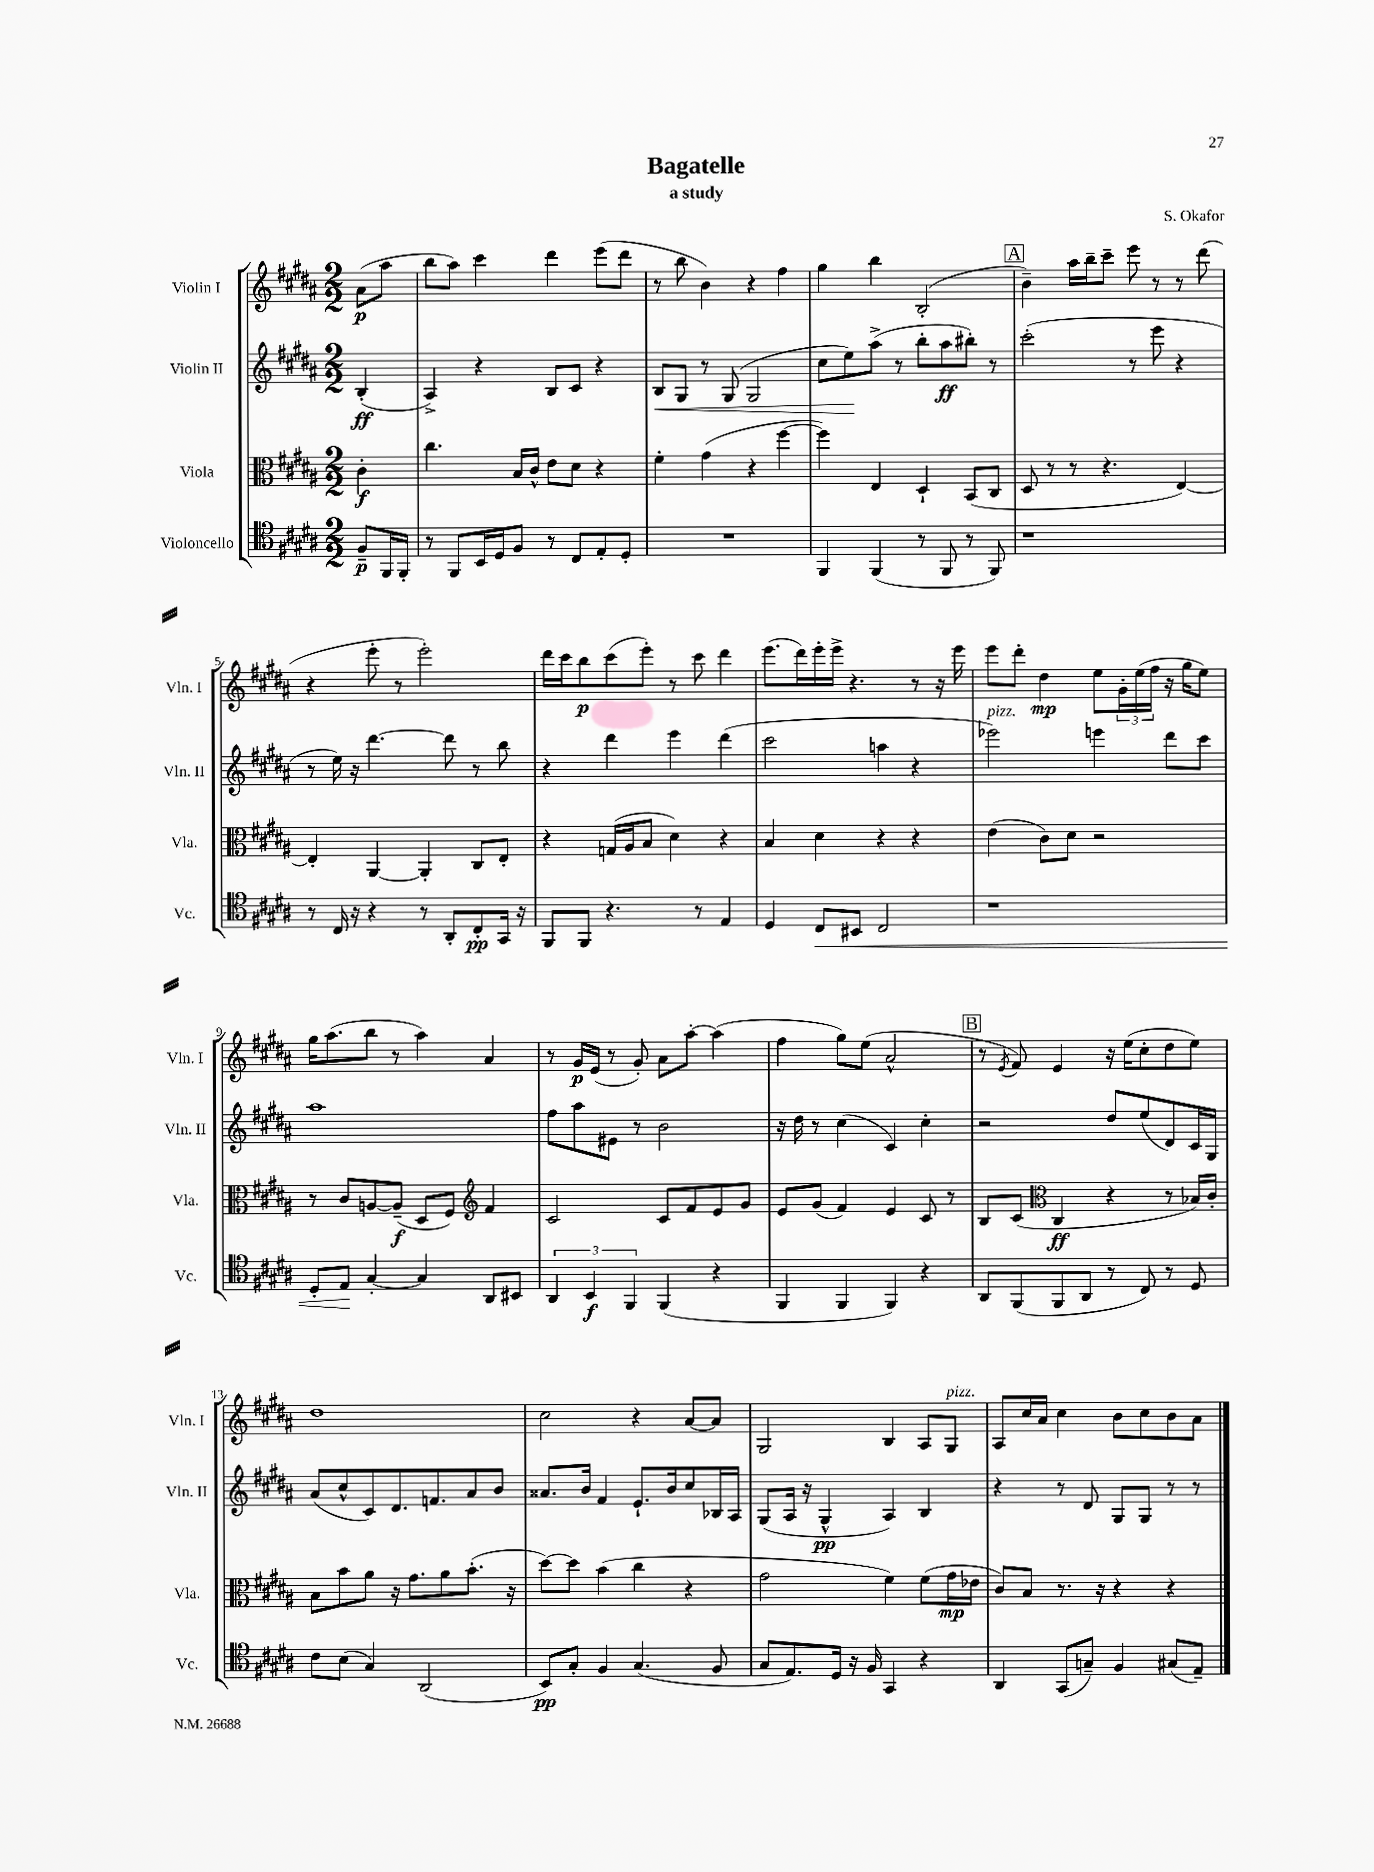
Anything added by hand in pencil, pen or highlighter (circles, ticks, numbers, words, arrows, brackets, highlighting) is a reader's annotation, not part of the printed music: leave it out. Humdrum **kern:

**kern	**kern	**kern	**kern
*staff4	*staff3	*staff2	*staff1
*clefC4	*clefC3	*clefG2	*clefG2
*k[f#c#g#d#a#]	*k[f#c#g#d#a#]	*k[f#c#g#d#a#]	*k[f#c#g#d#a#]
*M2/2	*M2/2	*M2/2	*M2/2
8F#~	4c#'	(4B'	(8a#
16FF#	.	.	8aa#
16FF#'	.	.	.
=	=	=	=
8r	4.cc#	4A#^)	8bb
8FF#	.	.	8aa#)
16BB	.	4r	4ccc#
16D#	.	.	.
8F#	16B	.	.
.	16c#^^	.	.
8r	8e	8B	4ddd#
8C#	8d#	8c#	.
8E'	4r	4r	(8eee
8D#'	.	.	8ddd#
=	=	=	=
1r	4f#'	8B	8r
.	.	8G#	8bb
.	(4g#	8r	4b)
.	.	(8G#	.
.	4r	2G#	4r
.	[4ff#	.	4ff#
=	=	=	=
4FF#	4ff#])	8cc#	4gg#
.	.	8ee)	.
(4FF#	4E	(8aa#^	4bb
.	.	8r	.
8r	4D#`	8bb'	(2B'
8FF#	.	8aa#	.
8r	(8BB	8bb#')	.
8FF#)	8C#	8r	.
=	=	=	=
1r	8D#	(2ccc#'	4b~)
.	8r	.	.
.	8r	.	16aa#
.	.	.	16bb~
.	4.r	.	8ccc#~
.	.	8r	8eee
.	.	8eee	8r
.	[4E)	4r	8r
.	.	.	(8ddd#
=	=	=	=
8r	4E']	8r	4r
16C#	.	16ee)	.
16r	.	16r	.
4r	[4AA#	[4.ddd#	8eee'
.	.	.	8r
8r	4AA#']	.	2eee')
8AA#'	.	8ddd#]	.
8C#'	8C#	8r	.
16GG#	8E'	8bb	.
16r	.	.	.
=	=	=	=
8FF#	4r	4r	16ddd#
.	.	.	16ccc#
8FF#	.	.	8bb
4.r	(16G	4ddd#	(8ccc#
.	16A#	.	.
.	8B	.	8eee')
.	4d#)	4eee	8r
8r	.	.	8ccc#
4E	4r	(4ddd#	4ddd#
=	=	=	=
4D#	4B	2ccc#	(8.eee
.	.	.	16ddd#)
8C#	4d#	.	16eee'
.	.	.	16eee^
8BB#	.	.	4.r
2C#	4r	4aa	.
.	4r	4r	8r
.	.	.	16r
.	.	.	16eee
=	=	=	=
1r	(4e	2eee-)	8eee
.	.	.	8ddd#'
.	8c#)	.	4dd#
.	8d#	.	.
.	2r	4eee	8ee
.	.	.	24g#'
.	.	.	(24ee
.	.	.	24ff#
.	.	8ddd#	16r
.	.	.	16gg#
.	.	8ccc#	8ee)
=	=	=	=
8D#'	8r	1aa#	16gg#
.	.	.	(8.aa#
8E	8c#	.	.
[4G#'	[8A	.	8bb
.	(8A~]	.	8r
4G#]	8D#	.	4aa#)
.	8F#)	.	.
*	*clefG2	*	*
8AA#	4f#	.	4a#
8BB#	.	.	.
=	=	=	=
6AA#	2c#	8ff#	8r
.	.	8aa#	16g#
6BB	.	.	.
.	.	.	(16e
.	.	8e#	8r
6FF#	.	.	.
.	.	8r	8g#')
(4FF#	8c#	2b	8a#
.	8f#	.	[8aa#'
4r	8e	.	(4aa#]
.	8g#	.	.
=	=	=	=
4FF#	8e	16r	4ff#
.	.	16dd#	.
.	(8g#	8r	.
4FF#	4f#)	(4cc#	8gg#)
.	.	.	(8ee
4FF#)	4e	4c#)	2a#^^
4r	8c#	4cc#'	.
.	8r	.	.
=	=	=	=
8AA#	8B	2r	8r
.	.	.	8qe
(8FF#	(8c#	.	8f#)
*	*clefC3	*	*
8FF#	4C#	.	4e
8AA#	.	.	.
8r	4r	8dd#	16r
.	.	.	(16ee
8C#)	.	(8ee	8cc#'
8r	8r	8d#)	8dd#
8D#	16B-)	16c#	8ee)
.	16c#'	16G#	.
=	=	=	=
8c#	8B	(8a#	1dd#
(8B	8b	8cc#^^	.
4G#)	8a#	8c#)	.
.	16r	8.d#	.
.	8.g#	.	.
(2AA#	.	.	.
.	.	8.f	.
.	8a#	.	.
.	(8.b'	8a#	.
.	.	8b	.
.	16r	.	.
=	=	=	=
8BB)	[8dd#)	8.a##	2cc#
8G#'	8dd#]	.	.
.	.	16b	.
4F#	(4b	4f#	.
(4.G#	4cc#	8.e`	4r
.	.	16b	.
.	4r	8cc#	[8a#
8F#	.	16B-	8a#]
.	.	16A#	.
=	=	=	=
8G#	2g#	(8G#	2G#
8.E)	.	16A#	.
.	.	16r	.
.	.	4G#^^	.
16D#	.	.	.
16r	.	.	.
16F#	.	.	.
4GG#	4f#)	4A#)	4B
4r	(8f#	4B	8A#
.	16g#	.	8G#
.	16e-	.	.
=	=	=	=
4AA#	8c#)	4r	8A#
.	8B	.	16cc#
.	.	.	16a#
(8GG#	8.r	8r	4cc#
8G~)	.	8d#	.
.	16r	.	.
4F#	4r	8G#	8b
.	.	8G#	8cc#
(8G#	4r	8r	8b
8E~)	.	8r	8a#
==	==	==	==
*-	*-	*-	*-
